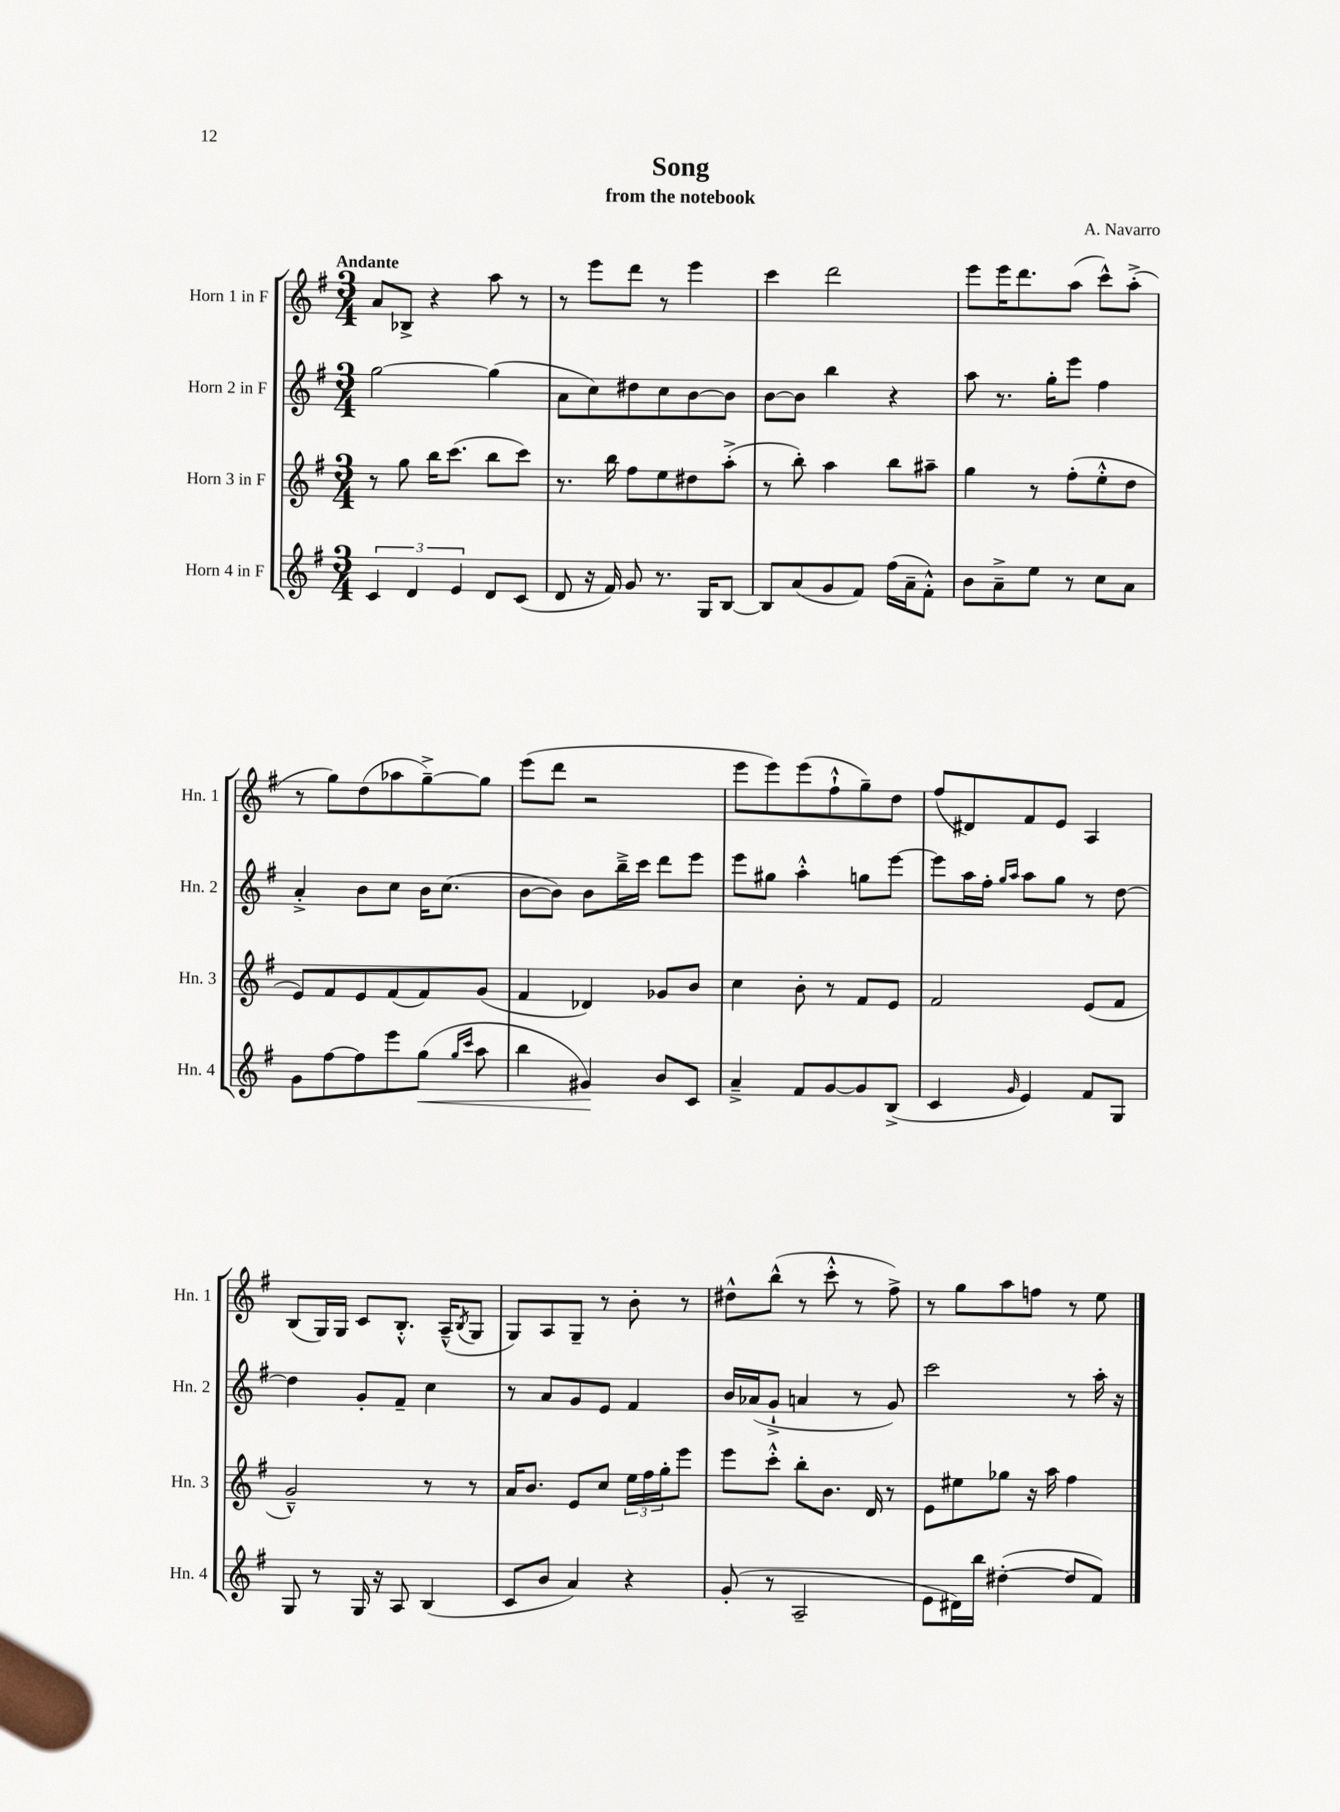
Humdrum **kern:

**kern	**kern	**kern	**kern
*staff4	*staff3	*staff2	*staff1
*clefG2	*clefG2	*clefG2	*clefG2
*k[f#]	*k[f#]	*k[f#]	*k[f#]
*M3/4	*M3/4	*M3/4	*M3/4
6c	8r	[2gg	8a
.	8gg	.	8B-^
6d	.	.	.
.	16bb	.	4r
.	(8.ccc	.	.
6e	.	.	.
8d	8bb	(4gg]	8aa
(8c	8ccc)	.	8r
=	=	=	=
8d	8.r	8a	8r
16r	.	8cc)	8eee
16f#)	16bb	.	.
8g	8ff#	8dd#	8ddd
8.r	8ee	8cc	8r
.	8dd#	[8b	4eee
16G	.	.	.
[8B	(8aa'^	8b]	.
=	=	=	=
8B]	8r	[8b	4ccc
(8a	8bb')	8b]	.
8g	4aa	4bb	2ddd
8f#)	.	.	.
(16ff#	8bb	4r	.
16a~	.	.	.
8f#'^^)	8aa#~	.	.
=	=	=	=
8b	4gg	8aa	8eee
8a~^	.	8.r	16eee
.	.	.	8.ddd
8ee	8r	.	.
.	.	16gg'	.
8r	(8ff#'	8eee	(8aa
8cc	8ee'^^	4ff#	8ccc^^)
8a	8dd	.	(8aa'^
=	=	=	=
8g	8e)	4a'^	8r
[8ff#	8f#	.	8gg)
8ff#]	8e	8b	(8dd
8eee	(8f#	8cc	8aa-
(8gg	8f#)	16b	[8gg~^)
.	.	(8.cc	.
16qqgg	.	.	.
16qqccc	.	.	.
8aa	(8g	.	8gg]
=	=	=	=
4bb	4f#	[8b	(8eee
.	.	8b])	8ddd
4g#)	4d-)	8b	2r
.	.	16bb~^	.
.	.	16ccc	.
8b	8g-	8ddd	.
8c	8b	8eee	.
=	=	=	=
4a~^	4cc	8eee	8eee
.	.	8gg#	8eee)
8f#	8b'	4aa'^^	(8eee
[8g	8r	.	8ff#`^^
8g]	8f#	8gg	8gg~)
(8B^	8e	[8eee	8dd
=	=	=	=
4c	2f#	8eee]	(8ff#
.	.	16aa	8d#)
.	.	16ff#'	.
.	.	16qqgg	.
16qqg	.	16qqaa	.
4e)	.	8aa	8f#
.	.	8gg	8e
8f#	(8e	8r	4A
8G	8f#	[8dd	.
=	=	=	=
8G	2g~^^)	4dd]	(8B
8r	.	.	16G)
.	.	.	16G
16G	.	8g'	8c
16r	.	.	.
8A	.	8f#~	8.B'^^
(4B	8r	4cc	.
.	.	.	(16A~^^
.	.	.	8qB
.	8r	.	8G
=	=	=	=
8c	16a	8r	8G)
.	8.b	.	.
8b	.	8a	8A
4a)	8e	8g	8G~
.	8cc	8e	8r
4r	24ee	4f#	8b'
.	24ff#	.	.
.	24gg'	.	.
.	8eee	.	8r
=	=	=	=
(8g'	8eee	16b	8dd#^^
.	.	(16a-	.
8r	8ccc'^^	8g`^	(8bb^^
2A~	8bb'	4a	8r
.	8.b	.	8ccc'^^
.	.	8r	8r
.	16d	.	.
.	8r	8g)	8ff#^)
=	=	=	=
8e	8e	2ccc	8r
16d#)	8ee#	.	8gg
16bb	.	.	.
([4dd#'	8gg-	.	8aa
.	16r	.	8ff
.	16aa	.	.
8dd#]	4ff#	8r	8r
8f#)	.	16aa'	8ee
.	.	16r	.
==	==	==	==
*-	*-	*-	*-
